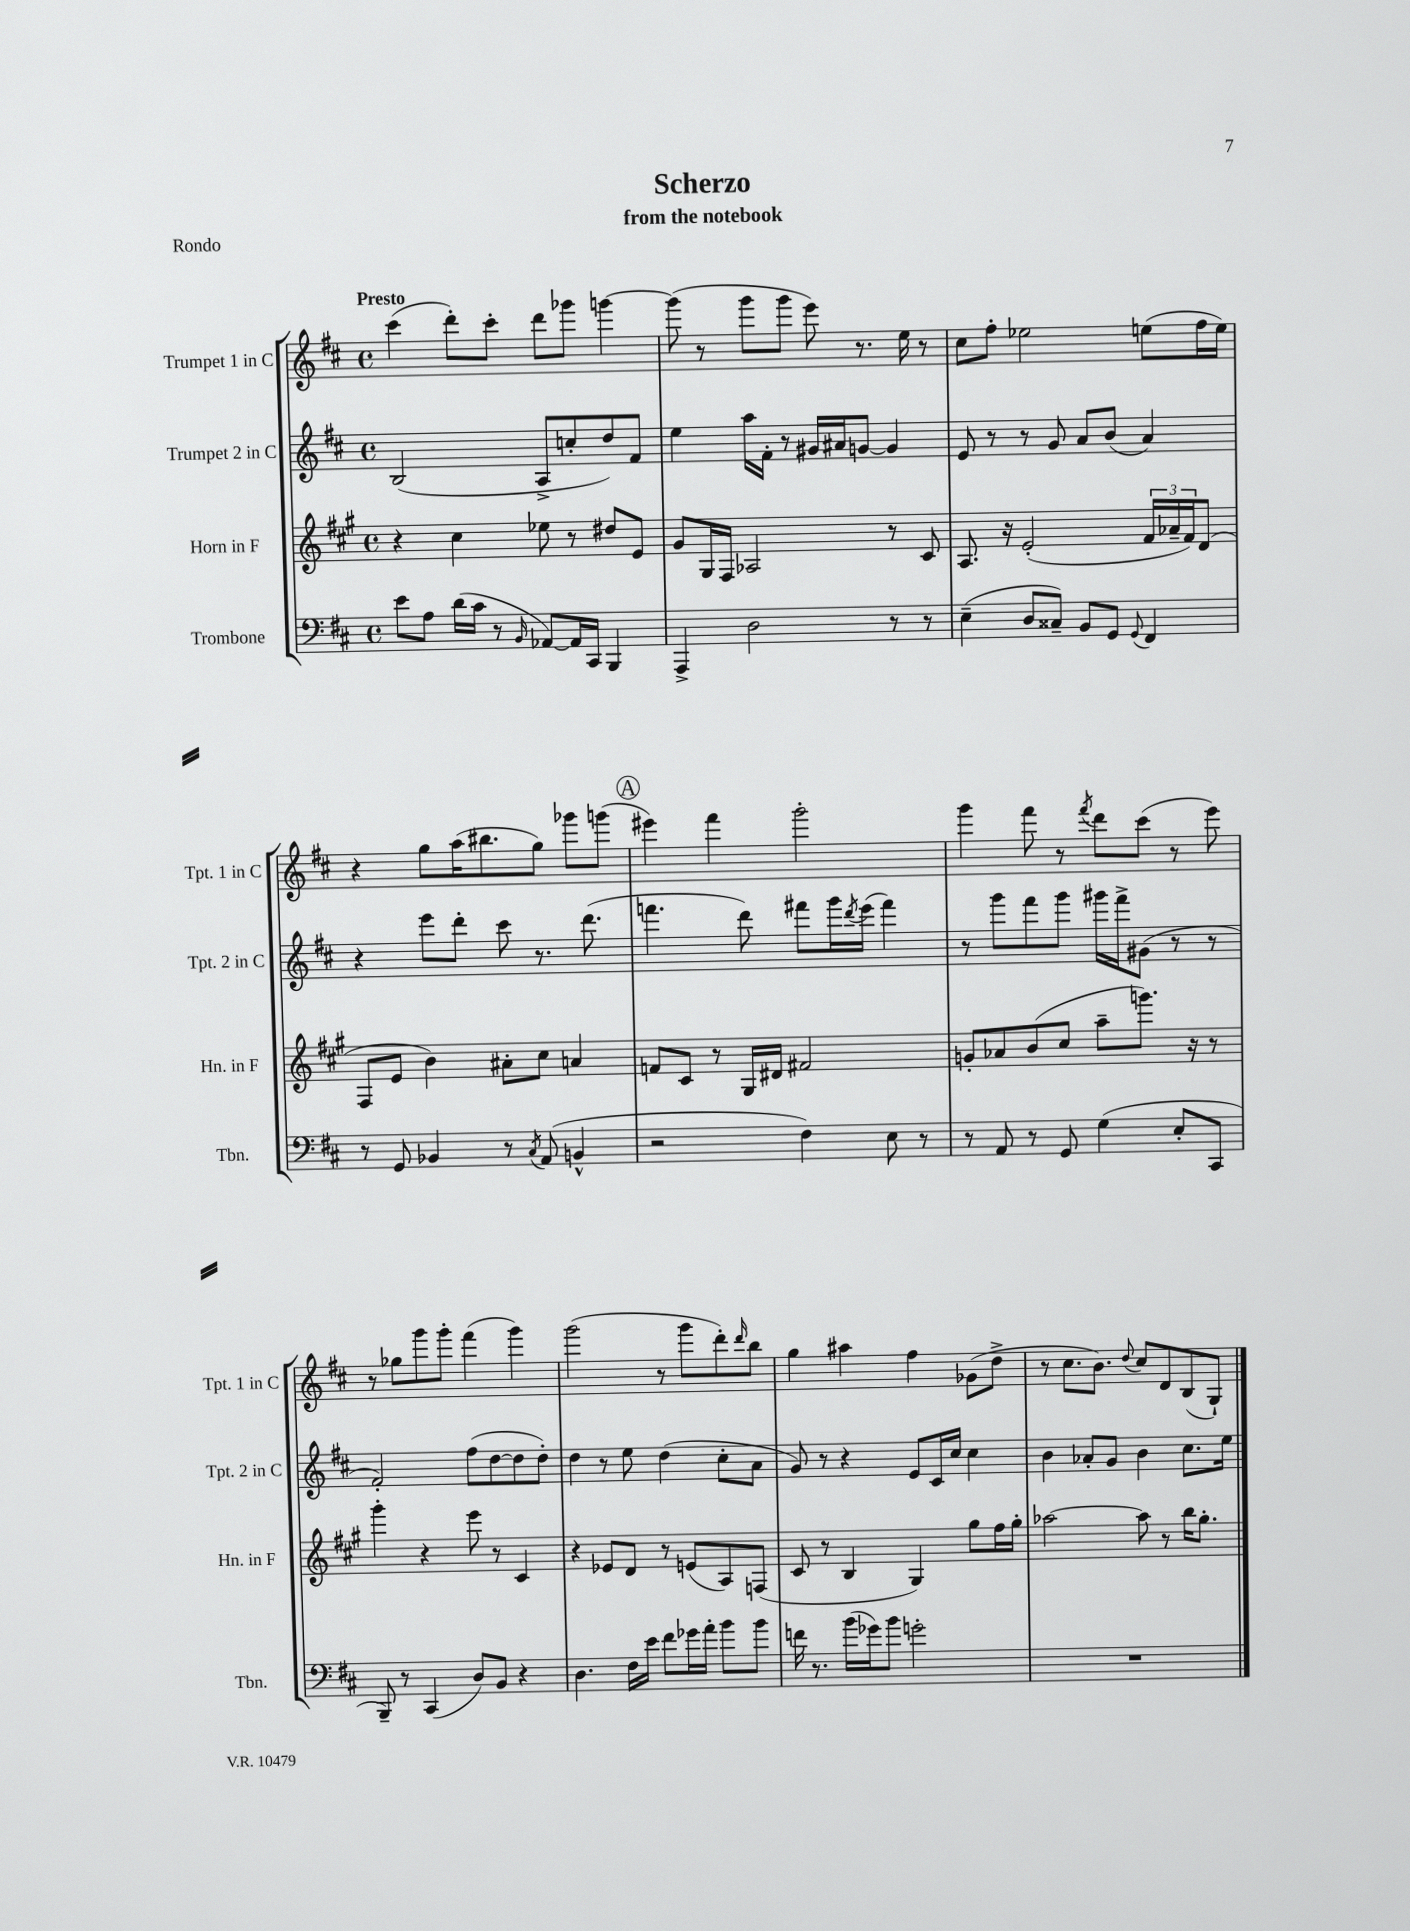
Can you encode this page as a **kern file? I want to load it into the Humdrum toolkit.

**kern	**kern	**kern	**kern
*staff4	*staff3	*staff2	*staff1
*clefF4	*clefG2	*clefG2	*clefG2
*k[f#c#]	*k[f#c#g#]	*k[f#c#]	*k[f#c#]
*M4/4	*M4/4	*M4/4	*M4/4
*met(c)	*met(c)	*met(c)	*met(c)
8e	4r	(2B	(4ccc#
8A	.	.	.
(16d	4cc#	.	8ddd')
16c#	.	.	.
8r	.	.	8ccc#'
16qqBB	.	.	.
[8AA-)	8ee-	8A^	8ddd
16AA-]	8r	8cc'	8ggg-
16CC#	.	.	.
4BBB	8dd#	8dd)	[4ggg
.	8e	8f#	.
=	=	=	=
4AAA^	8g#	4ee	(8ggg]
.	16G#	.	8r
.	16F#	.	.
2D	2A-	16aa	8ggg
.	.	16f#'	.
.	.	8r	8ggg
.	.	16g#	8eee)
.	.	16a#	.
.	.	[8g	8.r
8r	8r	4g]	.
.	.	.	16ee
8r	8c#	.	8r
=	=	=	=
(4E~	8.A	8e	8cc#
.	.	8r	8ff#'
.	16r	.	.
8D	(2e'	8r	2ee-
8C##~)	.	8g	.
8BB	.	8a	.
8GG	.	(8b	.
8qqGG	.	.	.
4FF#	24f#	4a)	(8ee
.	24a-~	.	.
.	24f#)	.	.
.	(8d	.	16ff#
.	.	.	16ee)
=	=	=	=
8r	8F#	4r	4r
8GG	8e	.	.
4BB-	4b)	8eee	8gg
.	.	8ddd'	(16aa
.	.	.	8.bb#
8r	8a#'	8ccc#	.
8qC#	.	.	.
(8AA	8cc#	8.r	8gg)
4BB^^	4a	.	8ggg-
.	.	(8.ddd	.
.	.	.	(8ggg
=	=	=	=
2r	8f	4.fff	4eee#)
.	8c#	.	.
.	8r	.	4fff#
.	16G#	8ddd)	.
.	16d#	.	.
4F#)	2f#	8fff#	2ggg'
.	.	16ggg	.
.	.	8qddd	.
.	.	(16eee	.
8E	.	4fff#)	.
8r	.	.	.
=	=	=	=
8r	8g'	8r	4ggg
8AA	8a-	8ggg	.
8r	(8b	8fff#	8fff#
8GG	8cc#	8ggg	8r
.	.	.	8qfff#
(4G	8aa~	16ggg#	8ddd
.	.	16fff#^	.
.	8.ggg)	(8g#	(8ccc#
8E'	.	8r	8r
.	16r	.	.
8CC#	8r	8r	8eee)
=	=	=	=
8BBB~)	4ggg#'	2f#')	8r
8r	.	.	8gg-
(4CC#	4r	.	8ggg
.	.	.	8ggg'
8D)	8eee	(8ff#	(4fff#
8BB	8r	[8dd	.
4r	4c#	8dd]	4ggg)
.	.	8dd')	.
=	=	=	=
4.D	4r	4dd	(2ggg
.	8e-	8r	.
16F#	8d	8ee	.
16e	.	.	.
8f#	8r	(4dd	8r
16g-	(8e	.	8ggg
16a'	.	.	.
8b	8A)	8cc#'	8ddd')
.	.	.	16qqddd
8b	(8F	8a	8bb
=	=	=	=
16f	8c#	8g)	4gg
8.r	.	.	.
.	8r	8r	.
(16b	4B	4r	4aa#
16g-)	.	.	.
8b	.	.	.
2g'	4G#)	8e	4ff#
.	.	16c#	.
.	.	16cc#	.
.	8gg#	4cc#	(8g-
.	16ff#	.	8dd^
.	16gg#'	.	.
=	=	=	=
1r	[2aa-	4b	8r
.	.	.	8.cc#
.	.	8a-'	.
.	.	.	8.b)
.	.	8g	.
.	.	.	8qqdd
.	8aa-]	4b	8cc#
.	8r	.	8d
.	16bb	8.cc#	(8B
.	8.gg#'	.	.
.	.	.	8G`)
.	.	16ee	.
==	==	==	==
*-	*-	*-	*-
